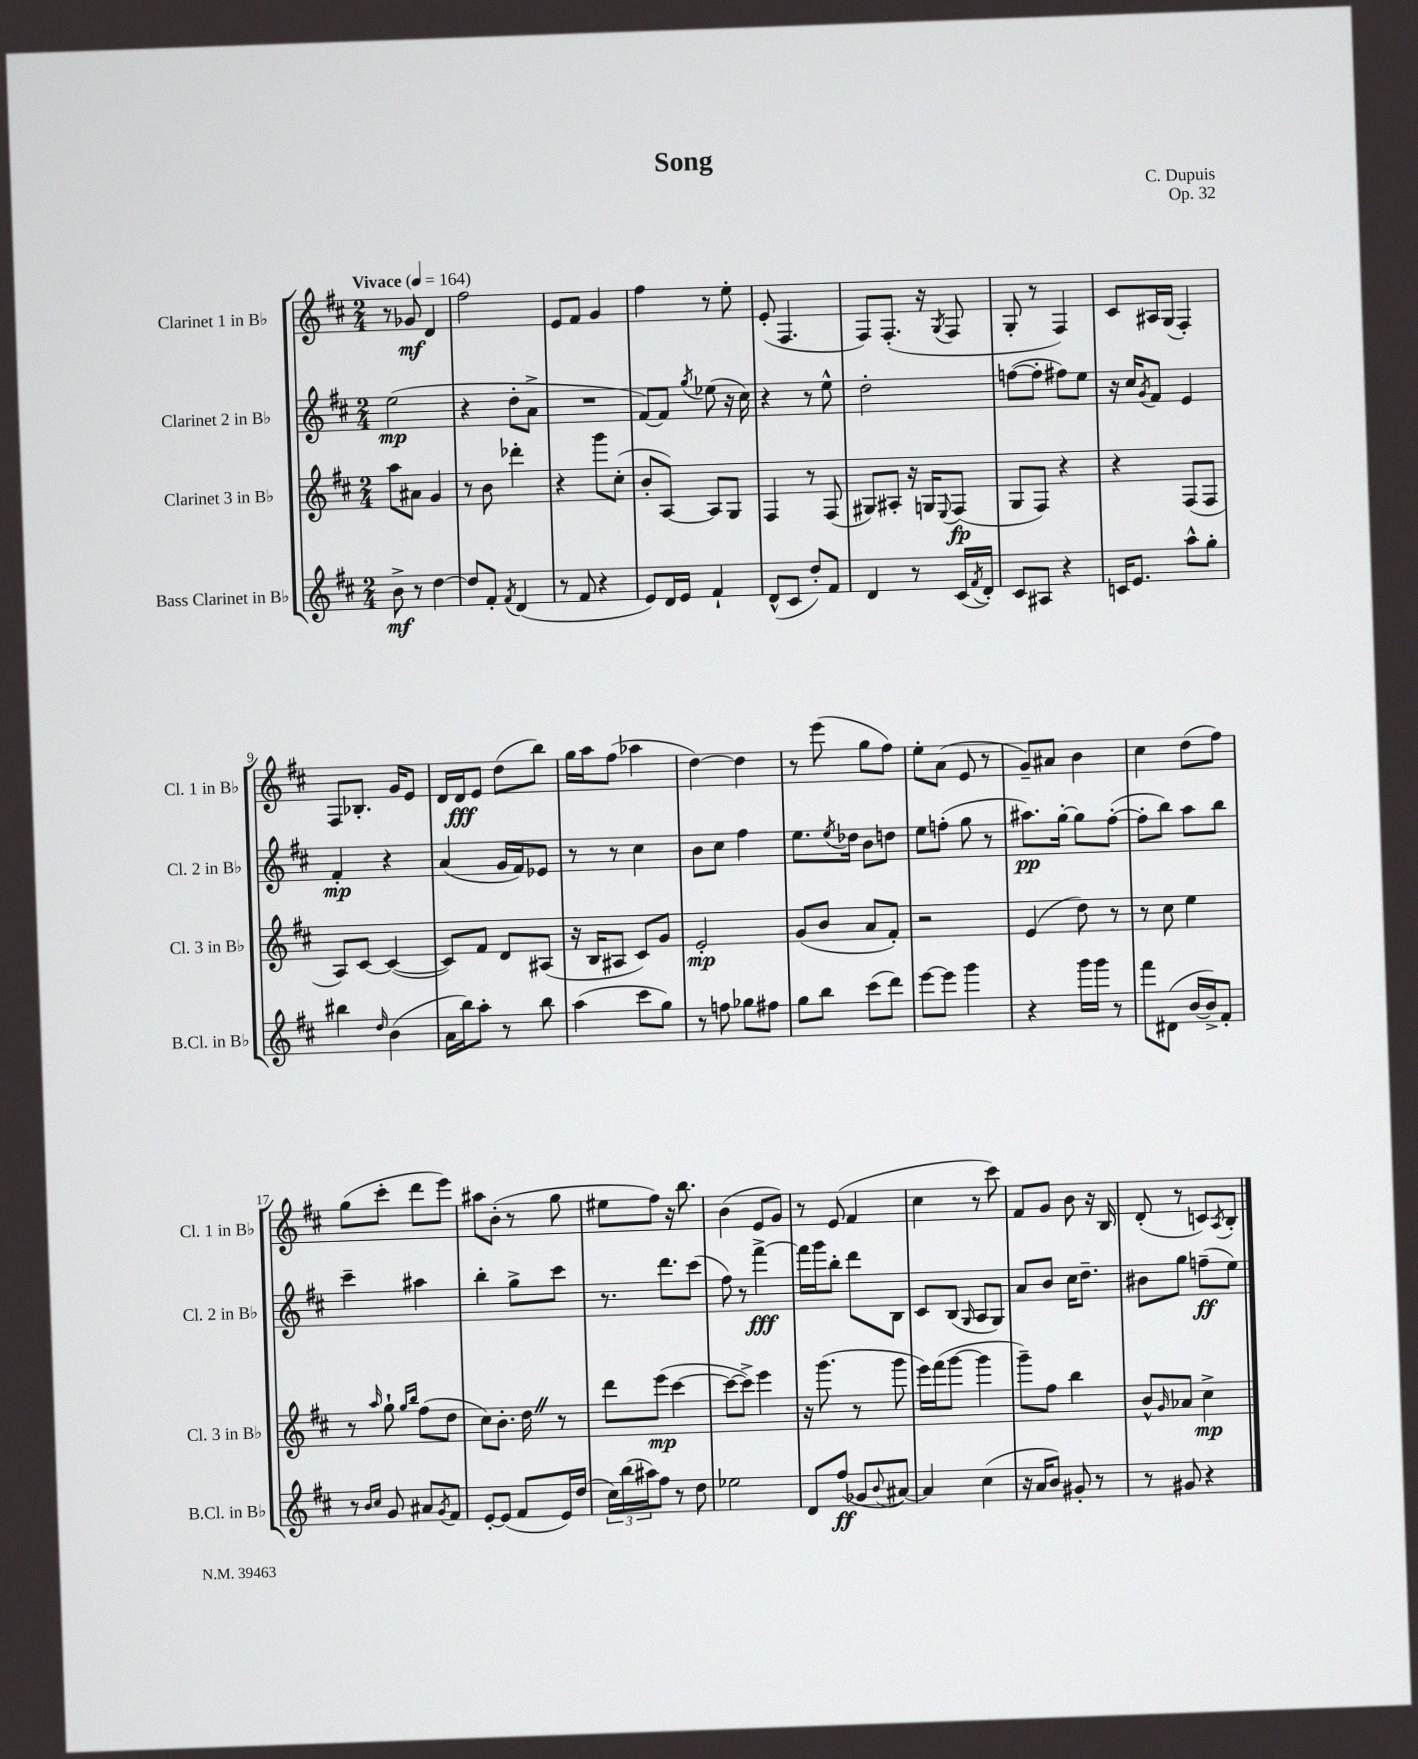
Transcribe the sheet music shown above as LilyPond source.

\header { title = "Song" composer = "C. Dupuis" opus = "Op. 32" }
<<
\new StaffGroup <<
\new Staff = "s0" \with { instrumentName = "Clarinet 1 in Bb" shortInstrumentName = "Cl. 1 in Bb" } {
    \clef treble \key d \major \numericTimeSignature \time 2/4 \tempo "Vivace" 4 = 164
    r8 ges'8\mf d'4 |
    fis''2 |
    e'8 fis'8 g'4 |
    fis''4 r8 e''8-. |
    e'8-.( fis4. |
    fis8) fis8.-.( r16 \acciaccatura { g8 } fis8 |
    g8-. r8 fis4) |
    cis'8 ais16 g16( fis4-.) |
    fis8 bes8.-. g'16 e'8 |
    d'16 d'16\fff e'8 d''8( b''8) |
    g''16 a''16 fis''8( aes''4 |
    d''4~) d''4 |
    r8 e'''8( g''8 fis''8) |
    e''8-. a'8( e'8 r8 |
    g'8--) ais'8 b'4 |
    cis''4 d''8( fis''8) |
    g''8( cis'''8-. d'''8 e'''8) |
    ais''8 b'8-.( r8 g''8 |
    eis''8 fis''8) r16 b''8. |
    b'4( e'8 g'8) |
    r8 e'8( fis'4 |
    cis''4 r8 cis'''8) |
    fis'8 g'8 b'8 r16 b16 |
    d'8-.( r8 c'8) \acciaccatura { a8 } b8-. \bar "|." |
}
\new Staff = "s1" \with { instrumentName = "Clarinet 2 in Bb" shortInstrumentName = "Cl. 2 in Bb" } {
    \clef treble \key d \major \numericTimeSignature \time 2/4
    e''2\mp( |
    r4 d''8-. a'8-> |
    R2 |
    fis'8~) fis'8 \acciaccatura { g''8 } ees''8( r16 cis''16) |
    r4 r8 e''8-^ |
    d''2-. |
    f''8~( f''8-. fis''8) e''8 |
    r16 cis''16 \acciaccatura { g'8 } fis'8 e'4 |
    fis'4-.\mp r4 |
    a'4( g'16 fis'16) ees'8 |
    r8 r8 cis''4 |
    b'8 cis''8 fis''4 |
    e''8. \acciaccatura { e''8 } des''16 b'8 d''8 |
    e''8 f''8-.( g''8 r8 |
    ais''8.\pp) g''16~-. g''8 fis''8~-.( |
    fis''8-. b''8) a''8 b''8 |
    cis'''4-- ais''4 |
    b''4-. g''8-> cis'''8 |
    r8. d'''8. cis'''8( |
    fis''8) r8 fis'''4~->\fff |
    fis'''16 g'''16 b''8-. d'''8 b8 |
    cis'8 b8( \grace { g16 } a8 g8) |
    a'8 b'8 cis''16 d''8.-- |
    bis'8 g''8 f''8--\ff( e''8) \bar "|." |
}
\new Staff = "s2" \with { instrumentName = "Clarinet 3 in Bb" shortInstrumentName = "Cl. 3 in Bb" } {
    \clef treble \key d \major \numericTimeSignature \time 2/4
    a''8 ais'8 g'4 |
    r8 b'8 des'''4-. |
    r4 g'''8 cis''8-.( |
    b'8-. a8~) a8 g8 |
    fis4 r8 fis8( |
    gis8) ais8-. r16 g16 \appoggiatura { e8 } fis8\fp( |
    g8 fis8) r4 |
    r4 fis8( fis8 |
    a8) cis'8~ cis'4~( |
    cis'8) fis'8 d'8 ais8( |
    r16 b16 ais8 cis'8) g'8 |
    e'2-.\mp |
    g'8( b'8 a'8 fis'8-.) |
    r2 |
    e'4( d''8) r8 |
    r8 cis''8 e''4 |
    r8 \grace { a''16 } g''8-! \grace { g''16 b''16 } fis''8( d''8 |
    cis''8) b'8.-. d''16 \once \override BreathingSign.text = \markup { \musicglyph "scripts.caesura.straight" } \breathe r8 |
    d'''8 e'''8\mp( cis'''4~ |
    cis'''8~ cis'''8->) e'''4 |
    r16 g'''8.( r8 g'''8 |
    e'''16) fis'''16( g'''8~ g'''4 |
    g'''8--) fis''8 b''4 |
    b'8-^ \grace { g'16 } aes'8 cis''4->\mp \bar "|." |
}
\new Staff = "s3" \with { instrumentName = "Bass Clarinet in Bb" shortInstrumentName = "B.Cl. in Bb" } {
    \clef treble \key d \major \numericTimeSignature \time 2/4
    b'8->\mf r8 d''4~ |
    d''8 fis'8-. \acciaccatura { fis'8 } d'4( |
    r8 fis'8 r4 |
    e'8) d'16 e'16 fis'4-! |
    d'8-^( cis'8 d''8-.) fis'8 |
    d'4 r8 cis'16( \acciaccatura { fis'8 } d'16-.) |
    cis'8 ais8 r4 |
    c'16 e'8. a''8-^ g''8-. |
    bis''4 \grace { d''16 } b'4( |
    a'16 b''16) a''8-. r8 b''8 |
    a''4( cis'''8 g''8) |
    r8 f''8 ges''8 fis''8 |
    g''8 b''8 cis'''8( d'''8) |
    e'''8~ e'''8 g'''4 |
    r4 g'''16 g'''16 r8 |
    fis'''8 dis'8( b'16~ b'16->) fis'8-. |
    r8 \grace { b'16 cis''16 } g'8 ais'8 \acciaccatura { g'8 } fis'8 |
    e'8~-. e'8( fis'8 e'16) d''16( |
    \tuplet 3/2 { cis''16) b''16( ais''16) } fis''8 r8 d''8 |
    ees''2 |
    d'8 fis''8\ff( ges'8 \appoggiatura { b'8 } ais'8~) |
    ais'4 cis''4( |
    r16 a'16 b'8) gis'8-. r8 |
    r8 gis'8 r4 \bar "|." |
}
>>
>>
